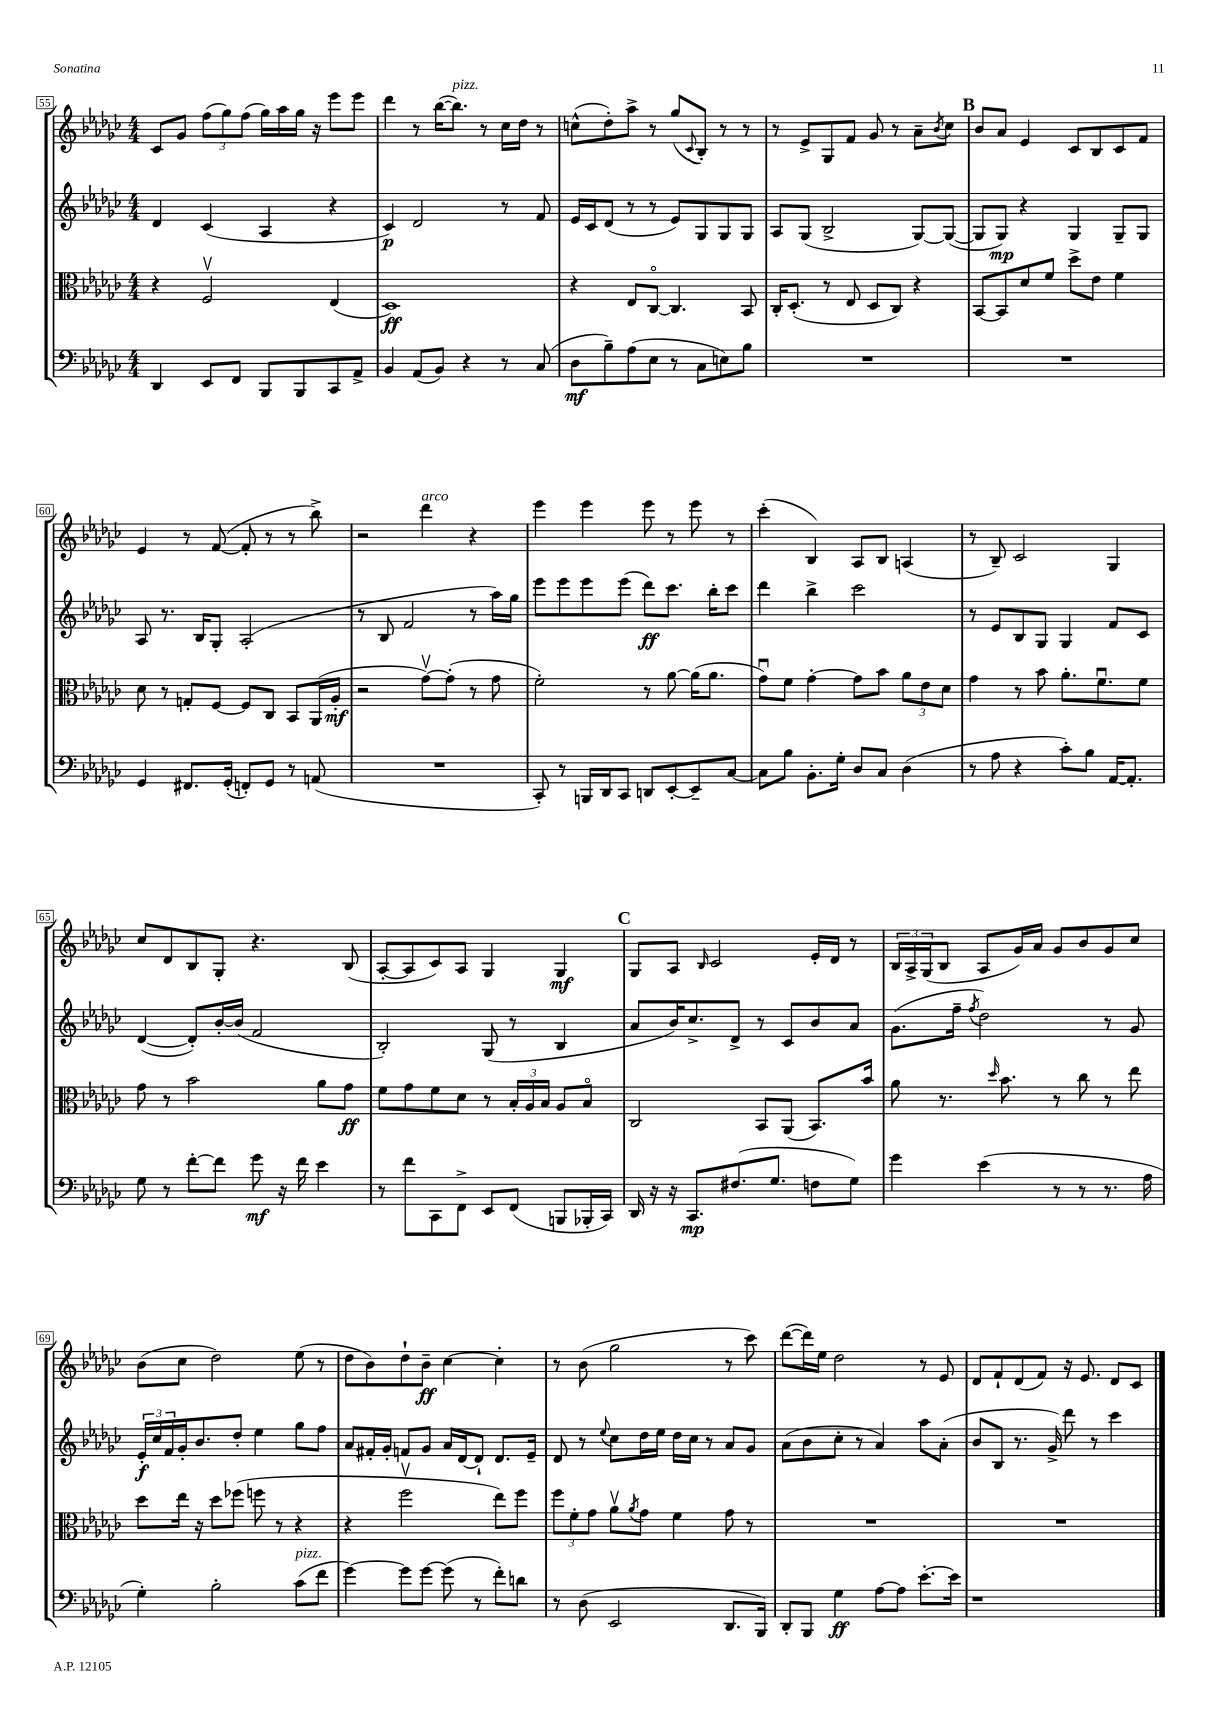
<<
\new StaffGroup <<
\new Staff = "s0" {
    \clef treble \key ges \major \numericTimeSignature \time 4/4
    ces'8 ges'8 \tuplet 3/2 { f''8( ges''8) f''8( } ges''16) aes''16 ges''16 r16 ees'''8 ees'''8 |
    des'''4 r8 bes''16~( bes''8.^\markup { \italic "pizz." }) r8 ces''16 des''16 r8 |
    c''8-^( des''8-.) aes''8-> r8 ges''8( \appoggiatura { ces'8 } bes8-.) r8 r8 |
    r8 ees'8-> ges8 f'8 ges'8 r8 aes'8-- \acciaccatura { bes'8 } ces''8 |
    \mark \markup { \bold "B" } bes'8 aes'8 ees'4 ces'8 bes8 ces'8 f'8 |
    ees'4 r8 f'8~( f'8-. r8 r8 bes''8->) |
    r2 des'''4^\markup { \italic "arco" } r4 |
    ees'''4 ees'''4 ees'''8 r8 ees'''8 r8 |
    ces'''4-.( bes4) aes8 bes8 a4( |
    r8 bes8--) ces'2 ges4 |
    ces''8 des'8 bes8 ges8-. r4. bes8( |
    aes8~-. aes8 ces'8) aes8 ges4 ges4\mf |
    \mark \markup { \bold "C" } ges8 aes8 \grace { bes16 } ces'2 ees'16-. des'16 r8 |
    \tuplet 3/2 { bes16 aes16-> ges16( } bes8 aes8 ges'16) aes'16 ges'8 bes'8 ges'8 ces''8 |
    bes'8( ces''8 des''2) ees''8( r8 |
    des''8 bes'8) des''8-! bes'8--\ff ces''4~ ces''4-. |
    r8 bes'8( ges''2 r8 ces'''8) |
    des'''8~( des'''16) ees''16 des''2 r8 ees'8 |
    des'8 f'8-! des'8( f'8) r16 ees'8. des'8 ces'8 \bar "|." |
}
\new Staff = "s1" {
    \clef treble \key ges \major \numericTimeSignature \time 4/4
    des'4 ces'4( aes4 r4 |
    ces'4\p) des'2 r8 f'8 |
    ees'16 ces'16 des'8( r8 r8 ees'8) ges8 ges8 ges8 |
    aes8 ges8( bes2-> ges8~) ges8~( |
    \mark \markup { \bold "B" } ges8 ges8\mp) r4 ges4 ges8-- ges8 |
    aes8 r8. bes16 ges8-. aes2-.( |
    r8 bes8 f'2 r8 aes''16) ges''16 |
    ees'''8 ees'''8 ees'''8 ees'''8( des'''8\ff) ces'''8. bes''16-. ces'''8 |
    des'''4 bes''4-> ces'''2 |
    r8 ees'8 bes8 ges8 ges4 f'8 ces'8 |
    des'4~( des'8-.) bes'16~-. bes'16( f'2 |
    bes2-.) ges8( r8 bes4 |
    \mark \markup { \bold "C" } aes'8 bes'16) ces''8.-> des'8-> r8 ces'8 bes'8 aes'8 |
    ges'8.( f''16-- \acciaccatura { f''8 } des''2) r8 ges'8 |
    \tuplet 3/2 { ees'16-.\f ces''16 f'16 } ges'16-. bes'8. des''8-. ees''4 ges''8 f''8 |
    aes'8 fis'16-. ges'16-. f'8 ges'8 aes'16 des'16~ des'8-! des'8. ees'16-- |
    des'8 r8 \appoggiatura { ees''8 } ces''8 des''16 ees''16 des''16 ces''16 r8 aes'8 ges'8 |
    aes'8( bes'8 ces''8-. r8 aes'4) aes''8 aes'8-.( |
    bes'8 bes8 r8. ges'16->) des'''8 r8 ces'''4 \bar "|." |
}
\new Staff = "s2" {
    \clef alto \key ges \major \numericTimeSignature \time 4/4
    r4 f2\upbow ees4( |
    des1\ff) |
    r4 ees8 ces8~\flageolet ces4. bes,8 |
    ces16-. des8.-.( r8 ees8 des8 ces8) r4 |
    \mark \markup { \bold "B" } bes,8~ bes,8 des'8 f'8 des''8-> ees'8 f'4 |
    des'8 r8 g8-. f8~ f8 ces8 bes,8 aes,16( aes16-.\mf |
    r2 ges'8~\upbow) ges'8-.( r8 ges'8 |
    f'2-.) r8 aes'8~ aes'16( aes'8. |
    ges'8\downbow) f'8 ges'4~-. ges'8 bes'8 \tuplet 3/2 { aes'8 ees'8 des'8 } |
    ges'4 r8 bes'8 aes'8.-. f'8.\downbow f'8 |
    ges'8 r8 bes'2 aes'8 ges'8\ff |
    f'8 ges'8 f'8 des'8 r8 \tuplet 3/2 { bes16-. aes16 bes16 } aes8 bes8\flageolet |
    \mark \markup { \bold "C" } ces2 bes,8 aes,8( bes,8.) bes'16 |
    aes'8 r8. \grace { des''16 } bes'8. r8 ces''8 r8 ees''8 |
    des''8 ees''16 r16 des''8 fes''8( f''8 r8 r4 |
    r4 f''2\upbow ees''8) f''8 |
    \tuplet 3/2 { f''8 f'8-. ges'8 } aes'8\upbow \acciaccatura { aes'8 } ges'8 f'4 ges'8 r8 |
    R1 |
    R1 \bar "|." |
}
\new Staff = "s3" {
    \clef bass \key ges \major \numericTimeSignature \time 4/4
    des,4 ees,8 f,8 bes,,8 bes,,8 ces,8 aes,8-> |
    bes,4 aes,8( bes,8) r4 r8 ces8( |
    des8\mf bes8--) aes8( ees8 r8 ces8 e8) bes8 |
    R1 |
    \mark \markup { \bold "B" } R1 |
    ges,4 fis,8. ges,16-.( f,8-.) ges,8 r8 a,8( |
    R1 |
    ces,8-.) r8 b,,16 des,16 ces,8 d,8 ees,8~-. ees,8-- ces8~ |
    ces8 bes8 bes,8.-. ges16-. des8 ces8 des4( |
    r8 aes8 r4 ces'8-.) bes8 aes,16~ aes,8.-. |
    ges8 r8 f'8~-. f'8 ges'8\mf r16 f'16 ees'4 |
    r8 f'8 ces,8 f,8-> ees,8 f,8( b,,8 bes,,16-. ces,16) |
    \mark \markup { \bold "C" } des,16 r16 r16 ces,8.\mp fis8.( ges8. f8 ges8) |
    ges'4 ees'4( r8 r8 r8. aes16 |
    ges4-.) bes2-. ces'8^\markup { \italic "pizz." }( f'8 |
    ges'4~) ges'8 ges'8~ ges'8( r8 f'8-.) d'8 |
    r8 des8( ees,2 des,8. bes,,16) |
    des,8-. bes,,8 ges4\ff aes8~ aes8 ees'8.~-. ees'16 |
    r1 \bar "|." |
}
>>
>>
\layout { \context { \Score currentBarNumber = #55 \override BarNumber.stencil = #(make-stencil-boxer 0.1 0.3 ly:text-interface::print) } }
